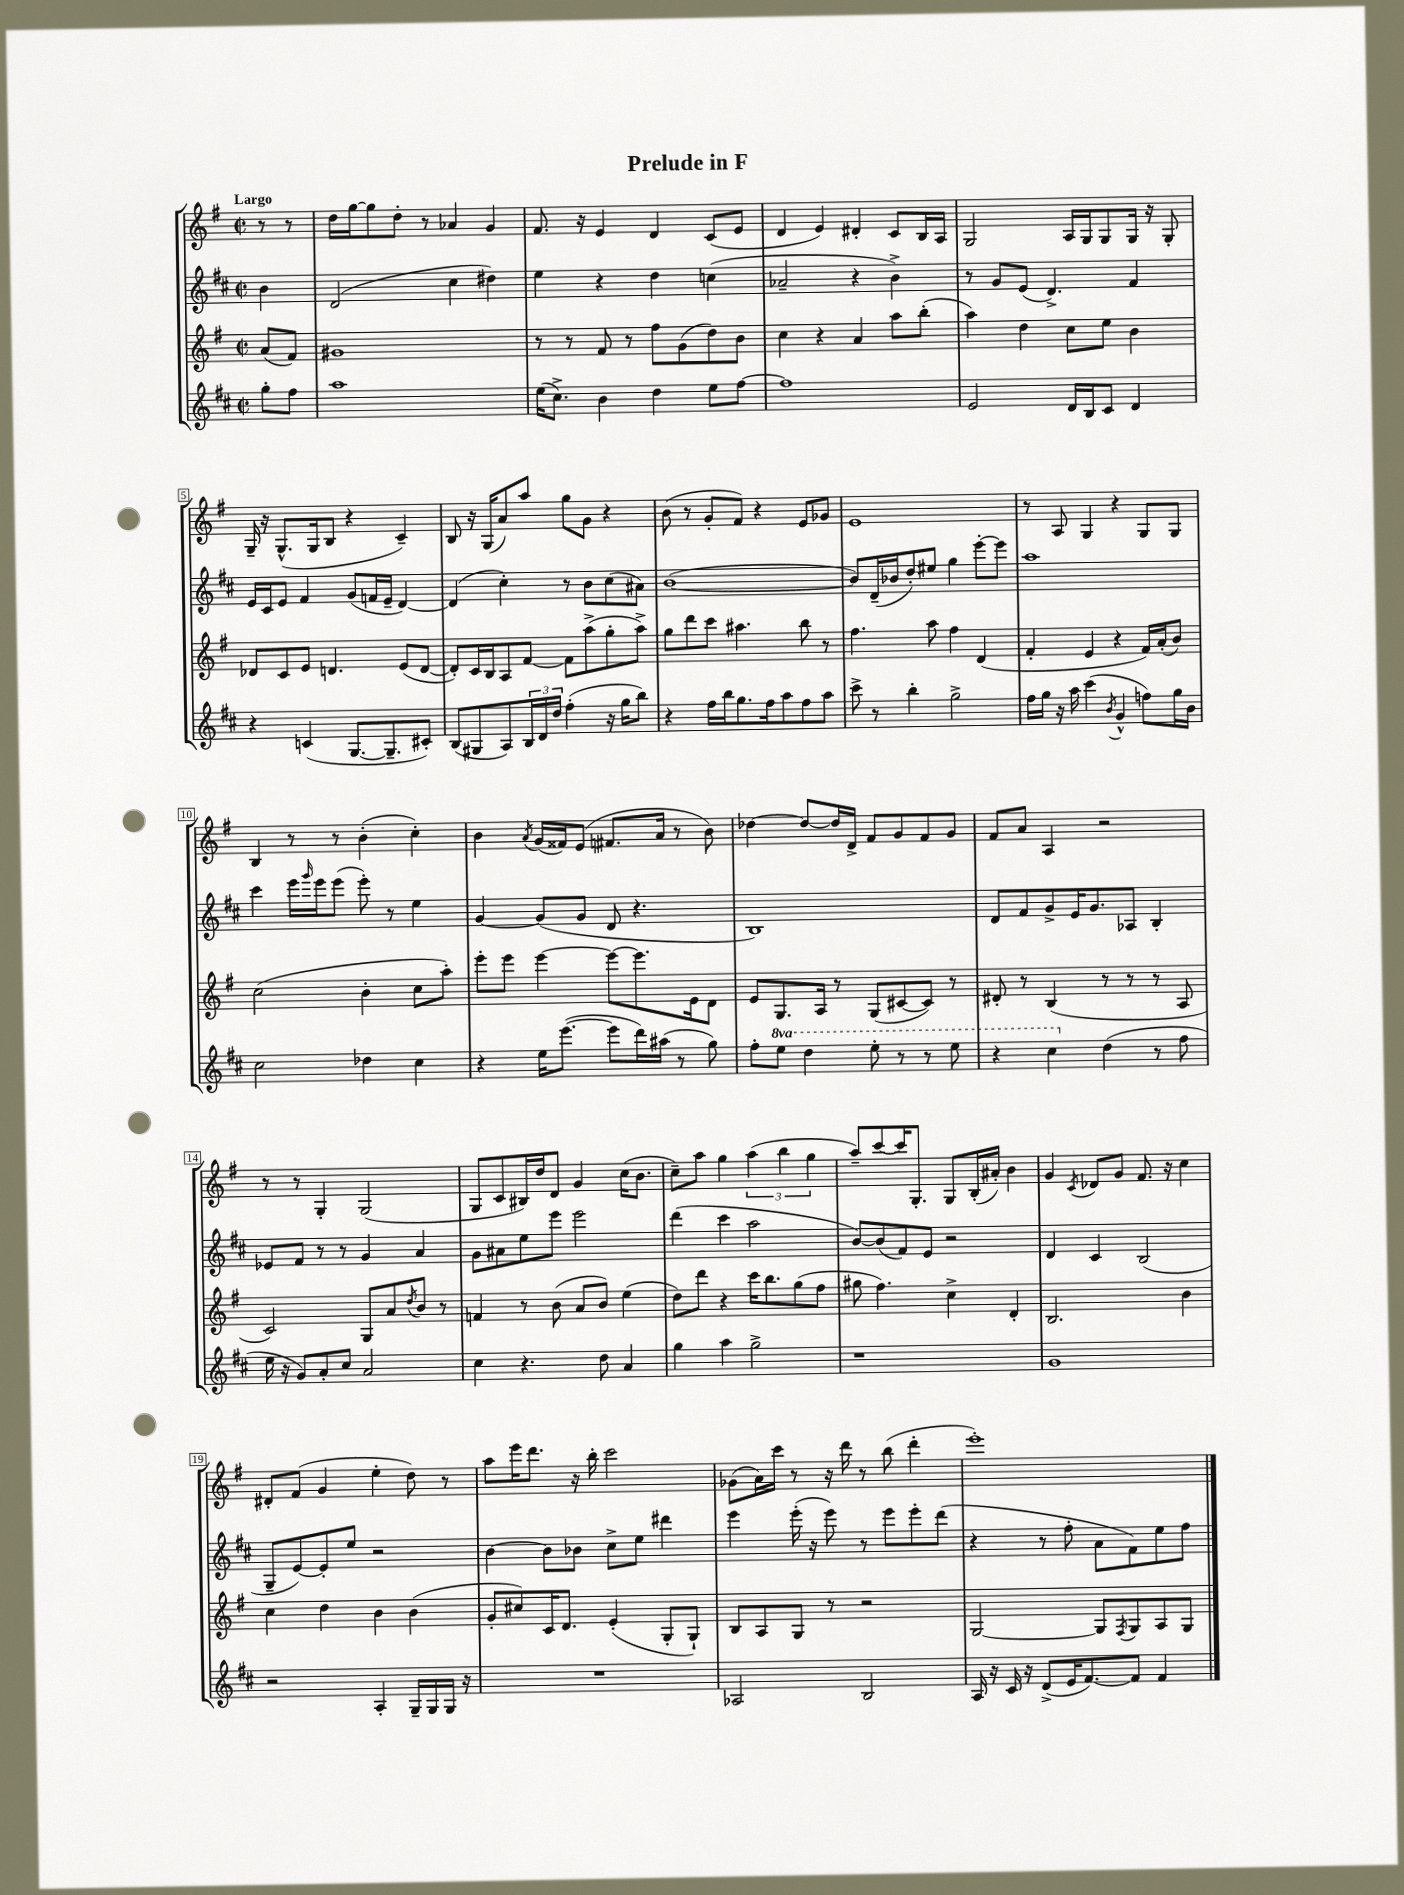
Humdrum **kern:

**kern	**kern	**kern	**kern
*part4	*part3	*part2	*part1
*staff4	*staff3	*staff2	*staff1
*clefG2	*clefG2	*clefG2	*clefG2
*k[f#c#]	*k[f#]	*k[f#c#]	*k[f#]
*M2/2	*M2/2	*M2/2	*M2/2
*met(c|)	*met(c|)	*met(c|)	*met(c|)
=	=	=	=
!	!	!	!LO:TX:a:B:t=Largo
8gg'\L	(8a/L	4b\	8r
8ff#\J	8f#/J)	.	8r
=1	=1	=1	=1
1aa	1g#X	(2d/	16dd\LL
.	.	.	[16gg\J
.	.	.	8gg\]
.	.	.	8dd'\J
.	.	.	8r
.	.	4cc#\	4a-X/
.	.	4dd#X\)	4g/
=2	=2	=2	=2
(16ee\KL	8r	4ee\	8.f#/
8.cc#^\J)	.	.	.
.	8r	.	.
.	.	.	16r
4b\	8f#/	4r	4e/
.	8r	.	.
4dd\	8ff#\L	4dd\	4d/
.	(8g\	.	.
8ee\L	8dd\)	(4ccn\	(8c/L
[8ff#\J	8b\J	.	8e/J
=3	=3	=3	=3
1ff#]	4cc\	2a-X~/	4d/
.	4r	.	4e/)
.	4a/	4r	4d#X'/
.	8aa\L	4b^\)	8c/L
.	(8bb'\J	.	16B/L
.	.	.	16A/JJ
=4	=4	=4	=4
2e/	4aa\)	8r	2G/
.	.	8g/L	.
.	4dd\	(8e/J	.
.	.	4.d^/)	.
16d/LL	8cc\L	.	16A/LL
16B/J	.	.	16G/J
8c#/J	8ee\J	.	8G/
4d/	4b\	4f#/	16G/Jk
.	.	.	16r
.	.	.	8G'/
!!LO:LB:g=z
=5	=5	=5	=5
4r	8d-X/L	16e/LL	16G~/
.	.	16c#/J	16r
.	8c/	8e/J	(8.G^^/L
(4cn/	8e/J	4f#/	.
.	.	.	16G/k
.	4.dn/	.	8B/J
[8.G/L	.	(8g/L	4r
.	.	16fn/L	.
8.G~/]	.	16e~/JJ	.
.	(8e/L	[4d/)	4c~/)
8c#X'/J)	[8d/J	.	.
=6	=6	=6	=6
(8B/L	8d'/L])	(4d/]	8B/
8G#X/	16c/L	.	16r
.	16B/J	.	(16G/KL
8A/)	8A/	4cc#'\)	8a/)
24B/L	[8f#/J	.	8aa/J
24d/	.	.	.
24dd/JJ	.	.	.
(4ff#'\	8f#\L]	8r	8gg\L
.	(8aa^\	8b\L	8g\J
16r	8gg'\	(8cc#\	4r
16gg\KL	.	.	.
8bb\J)	8aa^\J)	8a#X\J)	.
=7	=7	=7	=7
4r	8gg\L	([1b	(8b\
.	8ddd\	.	8r
16ff#\LL	8ccc\J	.	8g'/L
16bb\J	.	.	.
8.gg\	4.aa#X\	.	8f#/J)
.	.	.	4r
16ff#\k	.	.	.
8aa\	.	.	.
8ff#\	8bb\	.	8e/L
8aa\J	8r	.	8g-X/J
=8	=8	=8	=8
8ccc#^\	4.ff#\	8b/L])	1e
8r	.	(16d~/L	.
.	.	16b-X/J	.
4bb'\	.	8dd'/)	.
.	8aa\	8ee#X/J	.
2gg^\	4ff#\	4gg\	.
.	(4d/	[8eee'\L	.
.	.	8eee\J]	.
=9	=9	=9	=9
16ff#\LL	4f#'/	1aa	8r
16gg\JJ	.	.	.
16r	.	.	8A/
16aa\	.	.	.
(4ccc#\	4e/	.	4G/
8qb/	.	.	.
4g^^/	4r	.	4r
8ffn\L)	16f#/LL)	.	8G/L
.	(16a'/J	.	.
16gg\L	8b/J)	.	8G/J
16b\JJ	.	.	.
!!LO:LB:g=z
=10	=10	=10	=10
2cc#\	(2cc\	4ccc#\	4B/
.	.	16eee\LL	8r
.	.	16qqggg/	.
.	.	16eee\J	.
.	.	(8eee\J	8r
4dd-X\	4b'\	8eee'\)	(4b'\
.	.	8r	.
4cc#\	8cc\L	4ee\	4cc'\)
.	8aa'\J)	.	.
=11	=11	=11	=11
4r	8eee'\L	[4g/	4b\
.	8eee\J	.	.
.	.	.	8qa/
16ee\KL	[4eee\	(8g/L]	(16g/LL
([8.eee\J	.	.	16f##X/J)
.	.	8g/J	(8e/J
8eee\L]	8eee\L_	8d/	8.f#X/L
16ddd\L)	8.eee\]	4.r	.
(16aa#X\JJ	.	.	16a/Jk
8r	.	.	8r
.	16e\k	.	.
8gg\)	8d\J	.	8b\)
=12	=12	=12	=12
8ff#'\L	8e/L	1B)	[4dd-X\
*8va	*	*	*
8eee\J	8.G/	.	.
4ddd\	.	.	8dd-/L_
.	16A/Jk	.	.
.	8r	.	16dd-/L]
.	.	.	16d^/JJ
8eee'\	(8G/L	.	8f#/L
8r	[8c#X/	.	8g/
8r	8c#/J])	.	8f#/
8eee\	8r	.	8g/J
=13	=13	=13	=13
4r	8d#X'/	8d/L	8f#/L
.	8r	8f#/	8a/J
4ccc#\	(4B/	8g^/	4A/
.	.	16e/K	.
.	.	8.g/	.
*X8va	*	*	*
(4dd\	8r	.	2r
.	8r	8A-X/J	.
8r	8r	4B'/	.
8ff#\	8A/	.	.
!!LO:LB:g=z
=14	=14	=14	=14
16ee\	2c/)	8e-X/L	8r
16r	.	.	.
8g/L)	.	8f#/J	8r
8a'/	.	8r	4G'/
8cc#/J	.	8r	.
2a/	8G/L	4g/	(2G/
.	8a/	.	.
.	8qdd/	.	.
.	8b/J	4a/	.
.	8r	.	.
=15	=15	=15	=15
4cc#\	4fn/	8g\L	8G/L
.	.	8a#X\	8c/
4.r	8r	8ee\	16B#X/L)
.	.	.	16dd/J
.	(8b\	8eee\J	8d/J
.	8a/L	2eee\	4g/
8dd\	8b/J)	.	.
4a/	(4ee\	.	(16cc\KL
.	.	.	8.b\J
=16	=16	=16	=16
4gg\	8dd\L)	(4ddd\	8cc~\L)
.	8ddd\J	.	8aa\J
4aa\	4r	4ccc#\	4gg\
2gg^\	16ccc\KL	2aa\	(6aa\
.	8.bb\	.	.
.	.	.	6bb\
.	(8gg\	.	.
.	.	.	6gg\
.	8ff#\J	.	.
=17	=17	=17	=17
1r	8gg#X\	[8b/L)	8aa~/L)
.	4.ff#\)	(8b/]	[8ccc/
.	.	8f#/)	16ccc/K]
.	.	.	8.G'/J
.	.	8e/J	.
.	4cc^\	2r	8G/L
.	.	.	(16B'/L
.	.	.	16a#X'/JJ)
.	4d'/	.	4b\
=18	=18	=18	=18
1g	2.B/	4d/	4g/
.	.	.	8qc/
.	.	4c#/	8d-X/L
.	.	.	8g/J
.	.	(2B/	8.f#/
.	.	.	16r
.	4b\	.	4cc\
!!LO:LB:g=z
=19	=19	=19	=19
2r	4cc\	8G~/L	8d#X'/L
.	.	[8e/)	(8f#/J
.	4dd\	8e'/]	4g/
.	.	8ee/J	.
4A'/	4b\	2r	4ee'\
16G~/LL	(4b\	.	8dd\)
16G/	.	.	.
16G/JJ	.	.	8r
16r	.	.	.
=20	=20	=20	=20
1r	8g'/L	[4b\	8aa\L
.	8cc#X/)	.	16eee\K
.	.	.	8.ddd\J
.	16c/K	8b\L]	.
.	8.d/J	.	.
.	.	8b-X\J	16r
.	.	.	16bb'\
.	(4e'/	8cc#^\L	2ccc\
.	.	8ee\J	.
.	8G'/L	4ddd#X\	.
.	8G`/J)	.	.
=21	=21	=21	=21
2A-X/	8B/L	4eee\	(8g-X\L
.	8A/	.	16a\L)
.	.	.	16ccc\JJ
.	8G/J	(16eee'\	8r
.	.	16r	.
.	8r	8eee\)	16r
.	.	.	16ddd\
2B/	2r	8r	8r
.	.	8eee\L	(8bb\
.	.	8eee'\	4ddd'\
.	.	(8ddd\J	.
=22	=22	=22	=22
16A/	[2G/	4r	1eee')
16r	.	.	.
16c#/	.	.	.
16r	.	.	.
(8d^/L	.	8r	.
16e/K	.	8ff#'\	.
[8.f#/)	.	.	.
.	8G/L]	8a\L	.
.	8qF#/	.	.
8f#/J]	8G/	8f#\)	.
4f#/	8A/	8ee\	.
.	8G/J	8ff#\J	.
==	==	==	==
*-	*-	*-	*-
